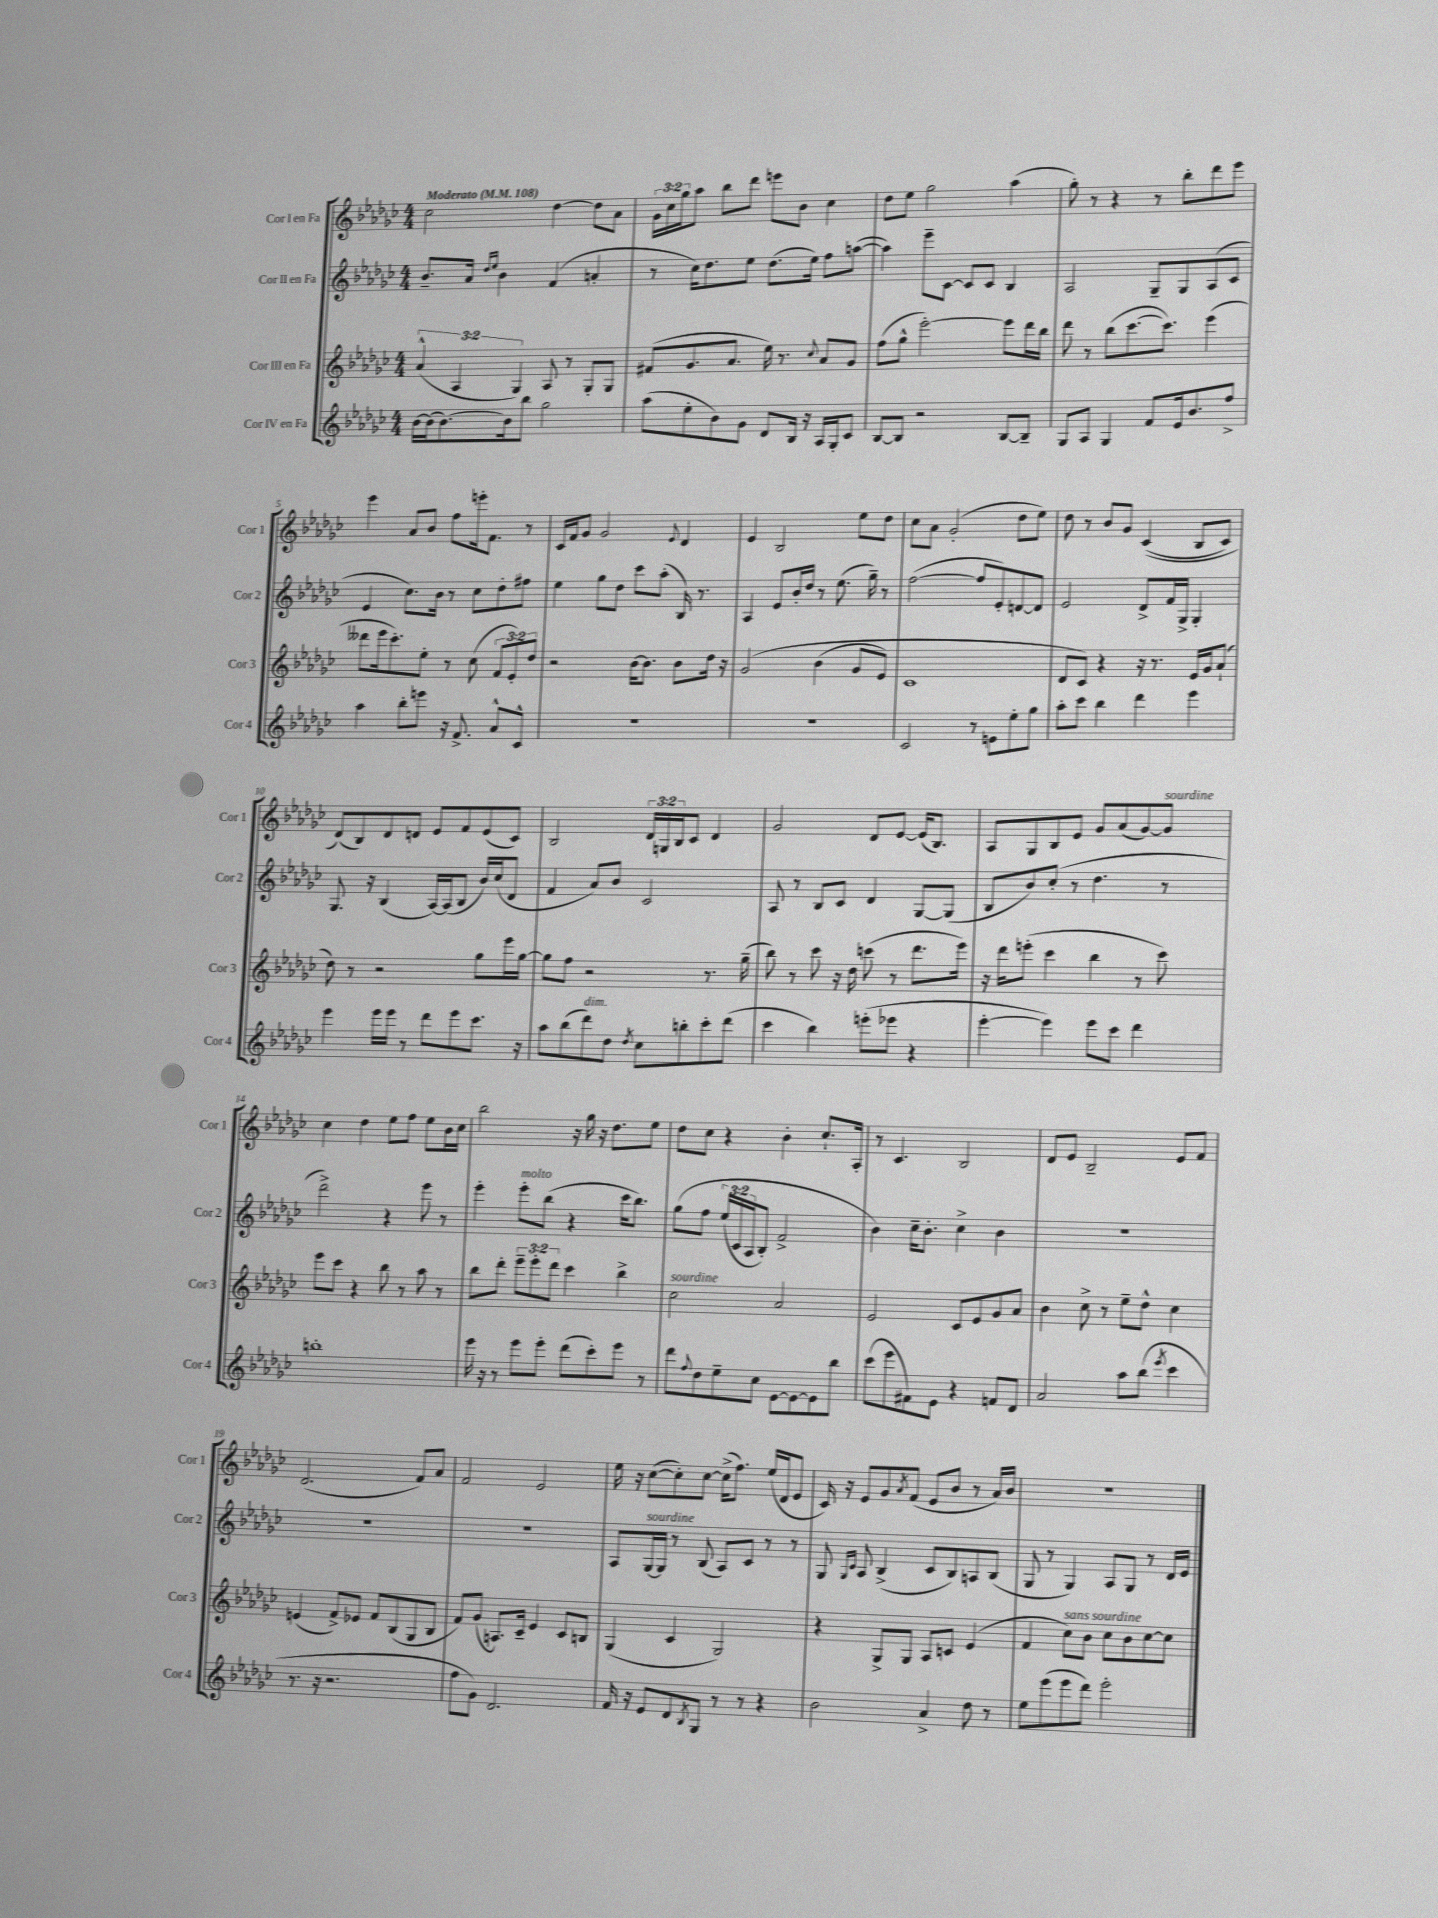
<<
\new StaffGroup <<
\new Staff = "s0" \with { instrumentName = "Cor I en Fa" shortInstrumentName = "Cor 1" } {
    \clef treble \key ges \major \numericTimeSignature \time 4/4 \override Staff.TupletNumber.text = #tuplet-number::calc-fraction-text \tempo "Moderato" 4 = 108
    ces''2 des''4~ des''8 aes'8 |
    \tuplet 3/2 { ges'16 ces''16 ges''16 } aes''8 bes''8 des'''8 e'''8 bes'8 ces''4 |
    des''8 ees''8 ges''2 aes''4( |
    ges''8-.) r8 r4 r8 bes''8-. des'''8 ees'''8 |
    ees'''4 aes'8 bes'8 f''8 e'''16-. f'8. r8 |
    ces'16 f'16 ges'8 ges'2 \appoggiatura { ees'8 } des'4 |
    ees'4 bes2 ees''8 des''8 |
    ces''8 aes'8 ges'2-.( des''8 ees''8) |
    des''8 r8 bes'8 ges'8 ces'4(\( bes8 ces'8) |
    des'8(\) bes8) des'8 d'8 ees'8 f'8 ees'8( ces'8) |
    bes2 \tuplet 3/2 { des'16 g16 bes16 } ces'8 des'4 |
    ges'2 des'8 ees'8~ ees'16( bes8.) |
    aes8 ges8 bes8 ees'8 ges'8 aes'8( ges'8~) ges'8^\markup { \italic "sourdine" } |
    ces''4 des''4 ees''8 f''8 ees''8 bes'16 ces''16 |
    bes''2 r16 ges''16 r16 des''8. ees''8 |
    des''8 ces''8 r4 bes'4-. ces''8.-! aes16-. |
    r8 ces'4. bes2 |
    des'8 ees'8 bes2-- ees'8 f'8 |
    des'2.( f'8) aes'8 |
    f'2 ees'2 |
    ees''16 r16 ces''8~( ces''8-.) ces''8~ ces''16->( f''8.) ees''16( des'16 ees'8 |
    ces'16) r16 ees'8 ges'8 \acciaccatura { aes'8 } f'8( ees'8 bes'8 r8 aes'16) bes'16 |
    r1 \bar "|." |
}
\new Staff = "s1" \with { instrumentName = "Cor II en Fa" shortInstrumentName = "Cor 2" } {
    \clef treble \key ges \major \numericTimeSignature \time 4/4 \override Staff.TupletNumber.text = #tuplet-number::calc-fraction-text
    bes'8.-- aes'16 \grace { des''16 ees''16 } bes'4 f'4( a'4-. |
    r8 ces''16) des''8. ees''8 des''8.( ees''16) f''8 a''8~( |
    a''4) ees'''8-- ces'8~ ces'8 ces'8 bes4 |
    aes2 ges8-- ges8 aes8( ces'8 |
    ees'4 ces''8.) bes'16 r8 ces''8 des''8-. fis''8 |
    ees''4 ges''8 des''8 ces'''8 aes''8-.( bes16) r8. |
    aes4 ees'8 bes'16-. des''16 r8 ees''8.( ges''16--) r8 |
    f''2~( f''8 ees'8-.) d'8~ d'8 |
    ees'2 des'8-> f'16 ges16-> ges4-. |
    ges8. r16 bes4( aes16~) aes16( bes8 bes'16) ces''16( des'8 |
    f'4 aes'8) bes'8 ces'2 |
    aes8 r8 bes8 ces'8 des'4 ges8~ ges8( |
    bes8 bes'8) ces''8-.( r8 des''4. r8 |
    des'''2->) r4 ees'''8 r8 |
    ees'''4-. ees'''8-.^\markup { \italic "molto" } bes''8( r4 ces'''16 bes''8.) |
    ges''8\( f''8 \tuplet 3/2 { ees''16( ces'16 aes16 } bes8-.) f'2-> |
    bes'4\) ces''16-- bes'8.-. ces''4-> bes'4 |
    R1 |
    R1 |
    R1 |
    aes8 ges16~^\markup { \italic "sourdine" } ges16 r8 bes8( aes8) ces'8 r8 r8 |
    ges8 \grace { ges16 ces'16 } aes8 bes4->( ces'8 bes8) a8 bes8( |
    ges8 r8 ges4) aes8 ges8 r8 des'16 ees'16 \bar "|." |
}
\new Staff = "s2" \with { instrumentName = "Cor III en Fa" shortInstrumentName = "Cor 3" } {
    \clef treble \key ges \major \numericTimeSignature \time 4/4 \override Staff.TupletNumber.text = #tuplet-number::calc-fraction-text
    \tuplet 3/2 { aes'4-^( aes4 ges4) } aes8 r8 ges8-. ges8 |
    fis'8( ges'8. aes'8. ees''16) r8. \appoggiatura { ces''8 } aes'8 ges'8 |
    f''8( ges''8-^ ees'''2~-.) ees'''8 des'''16 bes''16 |
    des'''8 r8 bes''8( ces'''8.~ ces'''8.) ees'''4( |
    deses'''8 ees'''16 ces'''8.-.) ees''8-. r8 ces''8( \tuplet 3/2 { f'8 ees'8-.) des''8 } |
    r2 bes'16~ bes'8. bes'8 des''16 r16 |
    ges'2\( bes'4( ges'8 ees'8) |
    ces'1 |
    des'8 ces'8\) r4 r16 r8. ees'16 ges'16 aes'8-!( |
    des''8) r8 r2 ges''8 ees'''16 ges''16~ |
    ges''8 f''8 r2 r8. ges''16--( |
    bes''8) r8 ces'''8 r16 des''16 c'''8( r8 des'''8. ees'''16) |
    r16 des'''16 e'''8-.( ces'''4 bes''4 r8 ces'''8) |
    ees'''8 ces'''8 r4 bes''8 r8 aes''8 r8 |
    bes''8 des'''8-. \tuplet 3/2 { ees'''8-- ees'''8-. des'''8 } ces'''4 bes''4-> |
    ces''2^\markup { \italic "sourdine" } aes'2 |
    ees'2 ces'8 ees'8 ges'8 aes'8 |
    bes'4 ces''8-> r8 ees''8-- des''8-^ ces''4 |
    e'4( f'8->) ees'8 f'8 bes8( ges8 bes8 |
    f'8) ges'8( a8.) ces'16-- ees'4 ces'8 b8 |
    ges4( ces'4 ges2) |
    r4 ges8-> ges8 aes8 c'8 ees'4( |
    f'4 ces''8^\markup { \italic "sans sourdine" }) bes'8 ces''8 bes'8 ces''8~ ces''8 \bar "|." |
}
\new Staff = "s3" \with { instrumentName = "Cor IV en Fa" shortInstrumentName = "Cor 4" } {
    \clef treble \key ges \major \numericTimeSignature \time 4/4
    bes'16~ bes'16( bes'8.~) bes'16 bes''8 ges''2 |
    aes''8( ees''8-. bes'8) ges'8 des'8 bes16 r16 aes16 ges16-. ces'8 |
    bes8~ bes8 r2 bes8~ bes8-- |
    ges8 aes8 ges4 f'8 ees'16 bes'8. f''8-> |
    aes''4 bes''8-. e'''8 r16 f'8.-> aes'8-^ ces'8-^ |
    R1 |
    R1 |
    ces'2 r8 e'8 ees''8-. ges''8 |
    aes''8-. ces'''8 bes''4 des'''4 ees'''4 |
    ees'''4 ees'''16 ees'''16 r8 des'''8 ees'''8 ces'''8. r16 |
    aes''8 bes''8( des'''8^\markup { \italic "dim." }) des''8 \acciaccatura { des''8 } ces''8 b''8-. ces'''8-. des'''8( |
    ces'''4 bes''4) e'''8-.( ees'''8 r4 |
    ees'''4~-. ees'''4) ees'''8 ces'''8 des'''4 |
    b''1-. |
    ees'''16 r16 r8 ees'''8 ees'''8-. des'''8( ces'''8-.) ees'''8 r8 |
    des'''8 \appoggiatura { f''8 } des''8 ees''8-- ces''8 ees'8~ ees'8~ ees'8 bes''8 |
    ces'''8( ees'''8 fis'8) ees'8 r4 f'8 des'8 |
    aes'2 aes''8 bes''8( \acciaccatura { ees'''8 } ces'''4 |
    r8. r16 r2. |
    f''8 ges'8) des'2. |
    f'16 r16 ees'8 des'8 \acciaccatura { bes8 } ges8 r8 r8 r4 |
    bes'2 aes'4-> des''8 r8 |
    ees''8 ees'''8( ees'''8 des'''8) ees'''2-. \bar "|." |
}
>>
>>
